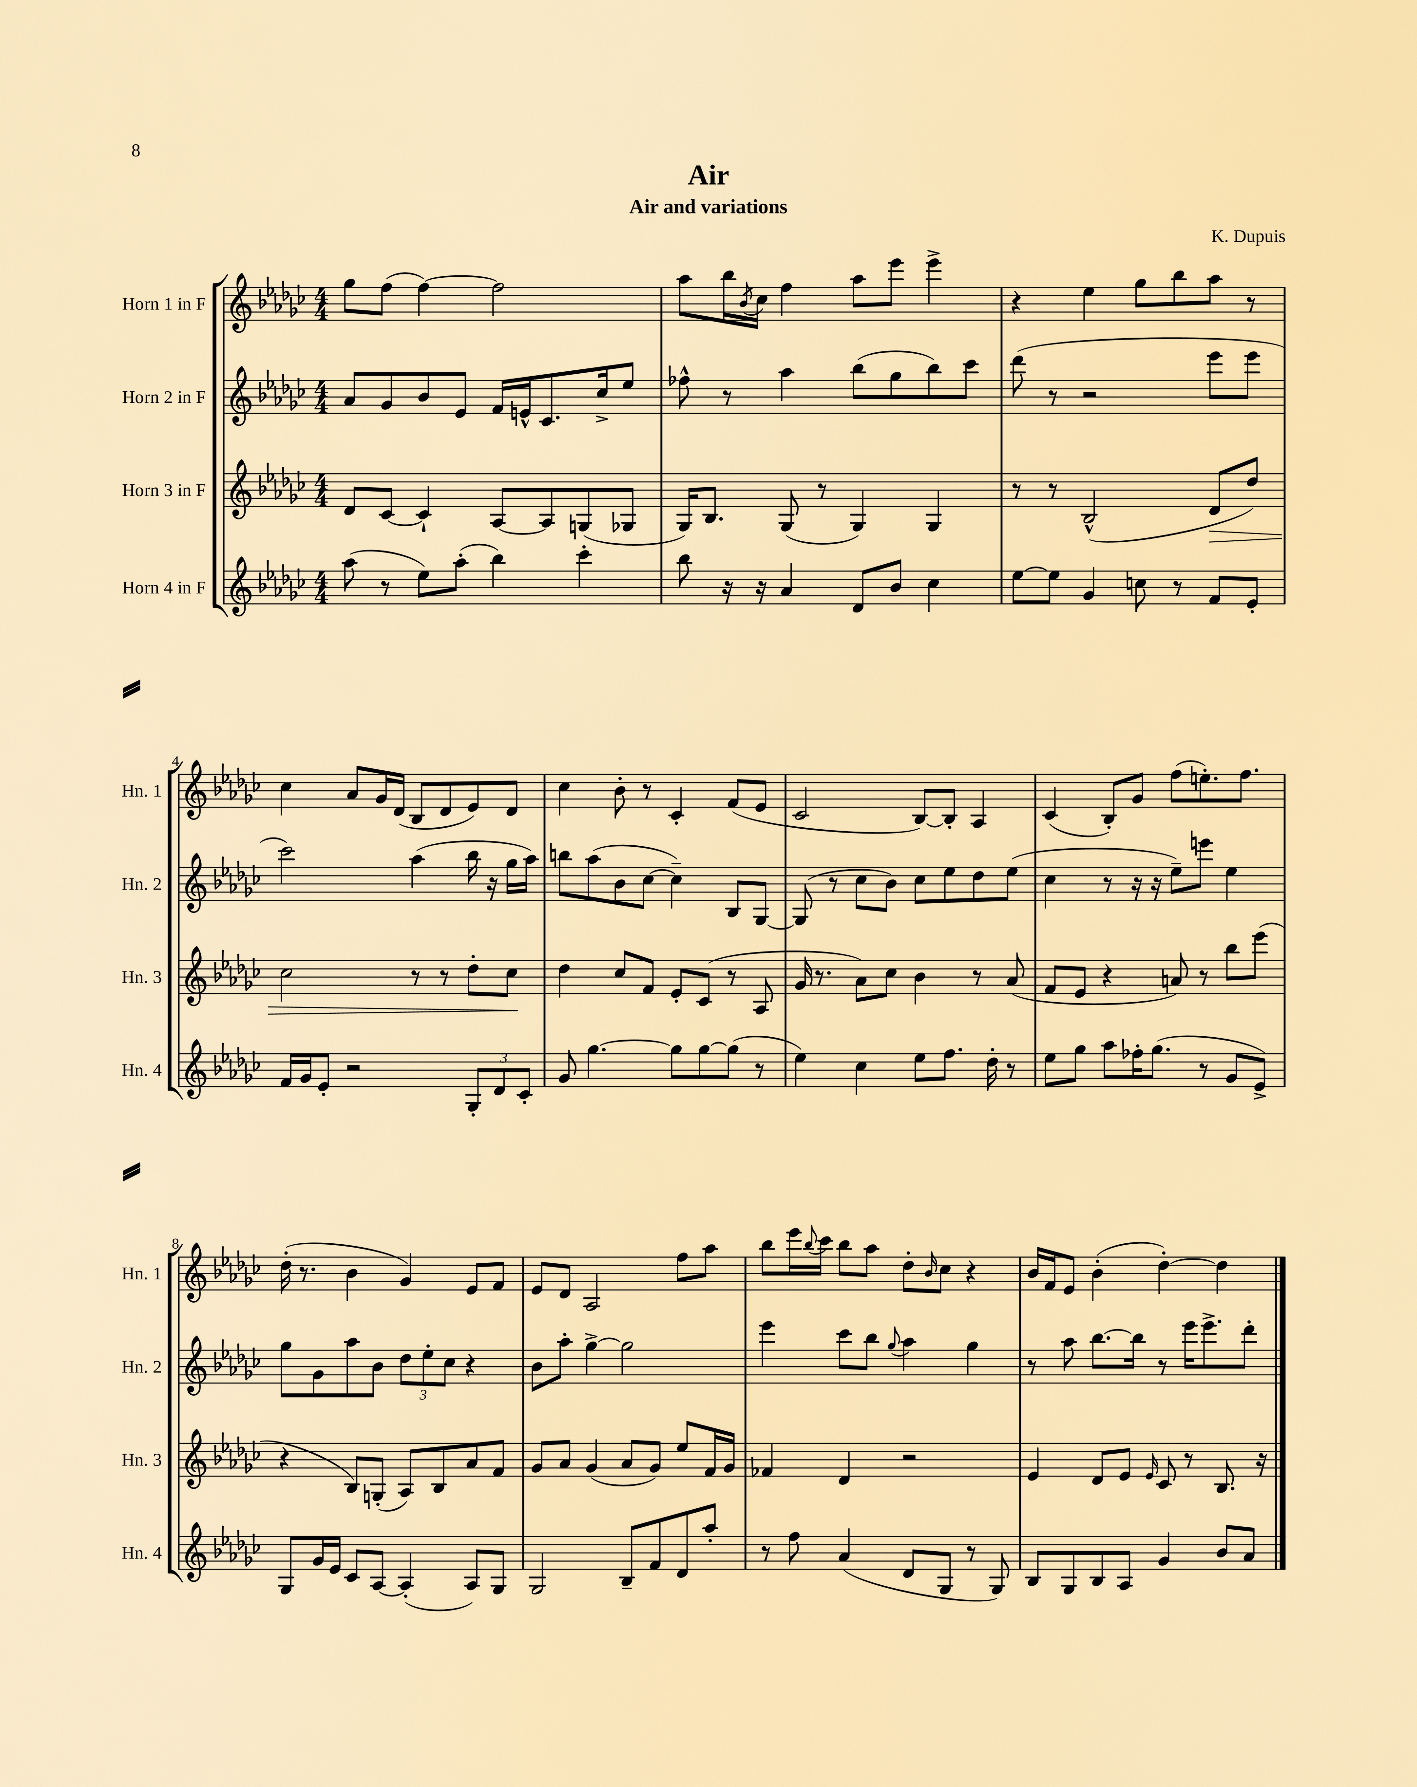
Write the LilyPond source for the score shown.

\header { title = "Air" composer = "K. Dupuis" subtitle = "Air and variations" }
<<
\new StaffGroup <<
\new Staff = "s0" \with { instrumentName = "Horn 1 in F" shortInstrumentName = "Hn. 1" } {
    \clef treble \key ges \major \numericTimeSignature \time 4/4
    ges''8 f''8( f''4~) f''2 |
    aes''8 bes''16 \acciaccatura { bes'8 } ces''16 f''4 aes''8 ees'''8 ees'''4-> |
    r4 ees''4 ges''8 bes''8 aes''8 r8 |
    ces''4 aes'8 ges'16 des'16( bes8 des'8 ees'8) des'8 |
    ces''4 bes'8-. r8 ces'4-. f'8( ees'8 |
    ces'2 bes8~) bes8-. aes4 |
    ces'4( bes8-.) ges'8 f''8( e''8.-.) f''8. |
    des''16-.( r8. bes'4 ges'4) ees'8 f'8 |
    ees'8 des'8 aes2 f''8 aes''8 |
    bes''8 ees'''16 \appoggiatura { bes''8 } ces'''16 bes''8 aes''8 des''8-. \grace { bes'16 } ces''8 r4 |
    bes'16 f'16 ees'8 bes'4-.( des''4~-.) des''4 \bar "|." |
}
\new Staff = "s1" \with { instrumentName = "Horn 2 in F" shortInstrumentName = "Hn. 2" } {
    \clef treble \key ges \major \numericTimeSignature \time 4/4
    aes'8 ges'8 bes'8 ees'8 f'16 e'16-^ ces'8. ces''16-> ees''8 |
    fes''8-^ r8 aes''4 bes''8( ges''8 bes''8) ces'''8 |
    des'''8( r8 r2 ees'''8 ees'''8 |
    ces'''2) aes''4( bes''16 r16 ges''16 aes''16) |
    b''8 aes''8( bes'8 ces''8~ ces''4--) bes8 ges8~ |
    ges8( r8 ces''8 bes'8) ces''8 ees''8 des''8 ees''8( |
    ces''4 r8 r16 r16 ees''8--) e'''8 ees''4 |
    ges''8 ges'8 aes''8 bes'8 \tuplet 3/2 { des''8 ees''8-. ces''8 } r4 |
    bes'8 aes''8-. ges''4~-> ges''2 |
    ees'''4 ces'''8 bes''8 \appoggiatura { ges''8 } aes''4 ges''4 |
    r8 aes''8 bes''8.~ bes''16 r8 ees'''16 ees'''8.-> des'''8-. \bar "|." |
}
\new Staff = "s2" \with { instrumentName = "Horn 3 in F" shortInstrumentName = "Hn. 3" } {
    \clef treble \key ges \major \numericTimeSignature \time 4/4
    des'8 ces'8~ ces'4-! aes8~ aes8 g8( ges8 |
    ges16) bes8. ges8( r8 ges4) ges4 |
    r8 r8 bes2-^( des'8\> des''8) |
    ces''2 r8 r8 des''8-. ces''8\! |
    des''4 ces''8 f'8 ees'8-. ces'8( r8 aes8 |
    ges'16 r8. aes'8) ces''8 bes'4 r8 aes'8( |
    f'8 ees'8 r4 a'8) r8 bes''8 ees'''8( |
    r4 bes8) g8-.( aes8) bes8 aes'8 f'8 |
    ges'8 aes'8 ges'4( aes'8 ges'8) ees''8 f'16 ges'16 |
    fes'4 des'4 r2 |
    ees'4 des'8 ees'8 \grace { ees'16 } ces'8 r8 bes8. r16 \bar "|." |
}
\new Staff = "s3" \with { instrumentName = "Horn 4 in F" shortInstrumentName = "Hn. 4" } {
    \clef treble \key ges \major \numericTimeSignature \time 4/4
    aes''8( r8 ees''8) aes''8-.( bes''4) ces'''4-. |
    bes''8 r16 r16 aes'4 des'8 bes'8 ces''4 |
    ees''8~ ees''8 ges'4 c''8 r8 f'8 ees'8-. |
    f'16 ges'16 ees'8-. r2 \tuplet 3/2 { ges8-. des'8 ces'8-. } |
    ges'8 ges''4.~ ges''8 ges''8~ ges''8( r8 |
    ees''4) ces''4 ees''8 f''8. des''16-. r8 |
    ees''8 ges''8 aes''8 fes''16-. ges''8.( r8 ges'8 ees'8->) |
    ges8 ges'16 ees'16 ces'8 aes8~ aes4-.( aes8) ges8 |
    ges2 bes8-- f'8 des'8 aes''8-. |
    r8 f''8 aes'4( des'8 ges8 r8 ges8) |
    bes8 ges8 bes8 aes8 ges'4 bes'8 aes'8 \bar "|." |
}
>>
>>
